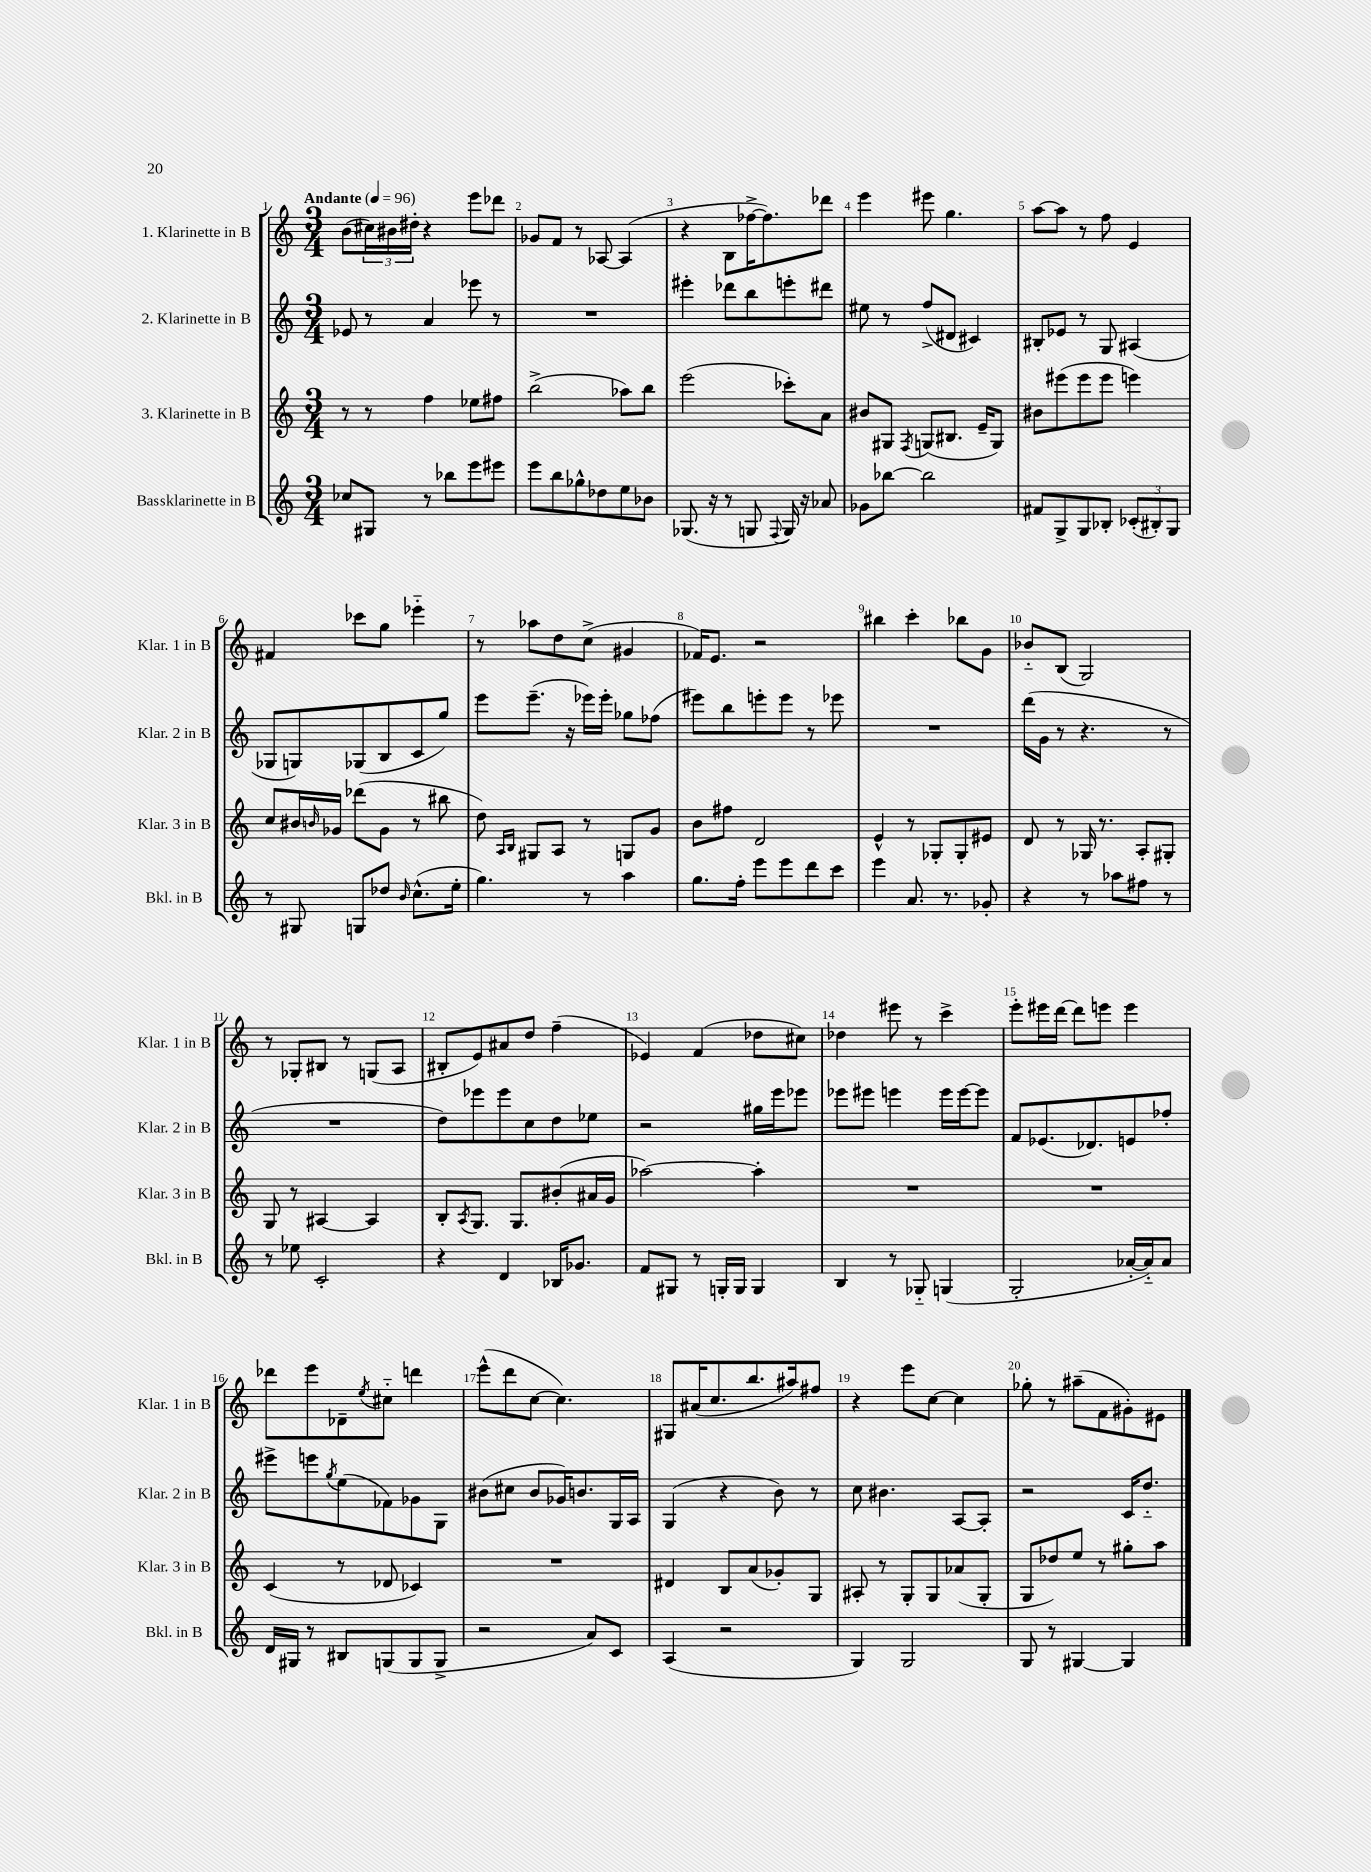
<<
\new StaffGroup <<
\new Staff = "s0" \with { instrumentName = "1. Klarinette in B" shortInstrumentName = "Klar. 1 in B" } {
    \clef treble \key c \major \numericTimeSignature \time 3/4 \tempo "Andante" 4 = 96
    b'8( \tuplet 3/2 { cis''16) bis'16 dis''16-. } r4 e'''8 des'''8 |
    ges'8 f'8 r8 aes8~ aes4( |
    r4 b8 fes''16~-> fes''8.) des'''8 |
    e'''4 eis'''8 g''4. |
    a''8~ a''8 r8 f''8 e'4 |
    fis'4 ces'''8 g''8 ees'''4-_ |
    r8 aes''8 d''8 c''8->( gis'4 |
    fes'16) e'8. r2 |
    bis''4 c'''4-. bes''8 g'8 |
    bes'8-_ b8( g2) |
    r8 ges8-. bis8 r8 g8( a8 |
    bis8-. e'8) ais'8 d''8 f''4--( |
    ees'4) f'4( des''8 cis''8) |
    des''4 eis'''8 r8 c'''4-> |
    e'''8-. eis'''16 d'''16~ d'''8 e'''8 e'''4 |
    des'''8 e'''8 des'8-- \acciaccatura { e''8 } cis''8-_ d'''4 |
    e'''8-^( d'''8 c''8~ c''4.) |
    gis8 ais'16( c''8. b''8. ais''16) fis''8 |
    r4 e'''8 c''8~ c''4 |
    ges''8-. r8 ais''8--( f'8 gis'8-.) eis'8 \bar "|." |
}
\new Staff = "s1" \with { instrumentName = "2. Klarinette in B" shortInstrumentName = "Klar. 2 in B" } {
    \clef treble \key c \major \numericTimeSignature \time 3/4
    ees'8 r8 a'4 ees'''8 r8 |
    R2. |
    eis'''4-. des'''8 b''8 e'''8-. dis'''8 |
    eis''8 r8 f''8->( dis'8 cis'4) |
    bis8-. ees'8 r8 g8 ais4( |
    ges8 g8) ges8( b8 c'8 g''8) |
    e'''8 e'''8.--( r16 ees'''16) ees'''16-. ges''8 fes''8( |
    eis'''8) b''8 e'''8-. e'''8 r8 ees'''8 |
    R2. |
    d'''16( g'16 r8 r4. r8 |
    R2. |
    d''8) ees'''8 ees'''8 c''8 d''8 ees''8 |
    r2 gis''16 e'''16 ees'''8 |
    ees'''8 eis'''8 e'''4 e'''16 e'''16~ e'''8 |
    f'8 ees'8.( des'8.) e'8 fes''8-. |
    eis'''8-> e'''8 \acciaccatura { g''8 } e''8( fes'8) ges'8 g8 |
    bis'8( cis''8 bis'8 ges'16) b'8. g16 a16 |
    g4( r4 b'8) r8 |
    c''8 bis'4. a8~ a8-. |
    r2 c'16 d''8.-_ \bar "|." |
}
\new Staff = "s2" \with { instrumentName = "3. Klarinette in B" shortInstrumentName = "Klar. 3 in B" } {
    \clef treble \key c \major \numericTimeSignature \time 3/4
    r8 r8 f''4 ees''8 fis''8 |
    b''2->( aes''8) b''8 |
    e'''2( ces'''8-.) a'8 |
    bis'8 gis8 \acciaccatura { f8 } g8( bis8. e'16-- g8) |
    bis'8 eis'''8( eis'''8 eis'''8 e'''4) |
    c''8 bis'16 \grace { b'16 } ges'16 des'''8( ges'8 r8 bis''8 |
    d''8) \grace { a16 b16 } gis8 a8 r8 g8 g'8 |
    b'8 fis''8 d'2 |
    e'4-^ r8 ges8-. ges8-. eis'8 |
    d'8 r8 ges16 r8. a8-. gis8-. |
    g8 r8 ais4~ ais4 |
    b8-. \acciaccatura { a8 } g8. g8. bis'8-.( ais'16 g'16 |
    aes''2~) aes''4-. |
    R2. |
    R2. |
    c'4( r8 des'8 ces'4) |
    R2. |
    dis'4 b8 a'8( ges'8-.) g8 |
    ais8-. r8 g8-. g8 aes'8( g8-. |
    g8 des''8) e''8 r8 gis''8-. a''8 \bar "|." |
}
\new Staff = "s3" \with { instrumentName = "Bassklarinette in B" shortInstrumentName = "Bkl. in B" } {
    \clef treble \key c \major \numericTimeSignature \time 3/4
    ces''8 gis8 r8 bes''8 e'''8 eis'''8 |
    e'''8 b''8 ges''8-^ des''8 e''8 bes'8 |
    ges8.( r16 r8 g8 \appoggiatura { f8 } g16) r16 aes'8 |
    ges'8 bes''8~ bes''2 |
    fis'8 g8-> g8 bes8-. \tuplet 3/2 { ces'8-.( bis8-.) g8 } |
    r8 gis8 g8 des''8 \grace { b'16 } c''8.-^( e''16-. |
    g''4.) r8 a''4 |
    g''8. f''16-. e'''8 e'''8 d'''8 c'''8 |
    e'''4 a'8. r8. ges'8-. |
    r4 r8 aes''8 fis''8 r8 |
    r8 ees''8 c'2-. |
    r4 d'4 bes16 ges'8. |
    f'8 gis8 r8 g16-. g16 g4 |
    b4 r8 ges8-_ g4( |
    g2-. aes'16~-. aes'16-_) aes'8 |
    d'16 gis16 r8 bis8 g8( g8 g8-> |
    r2 a'8) c'8 |
    a4( r2 |
    g4) g2 |
    g8 r8 gis4~ gis4 \bar "|." |
}
>>
>>
\layout { \context { \Score \override BarNumber.break-visibility = ##(#f #t #t) barNumberVisibility = #all-bar-numbers-visible } }
